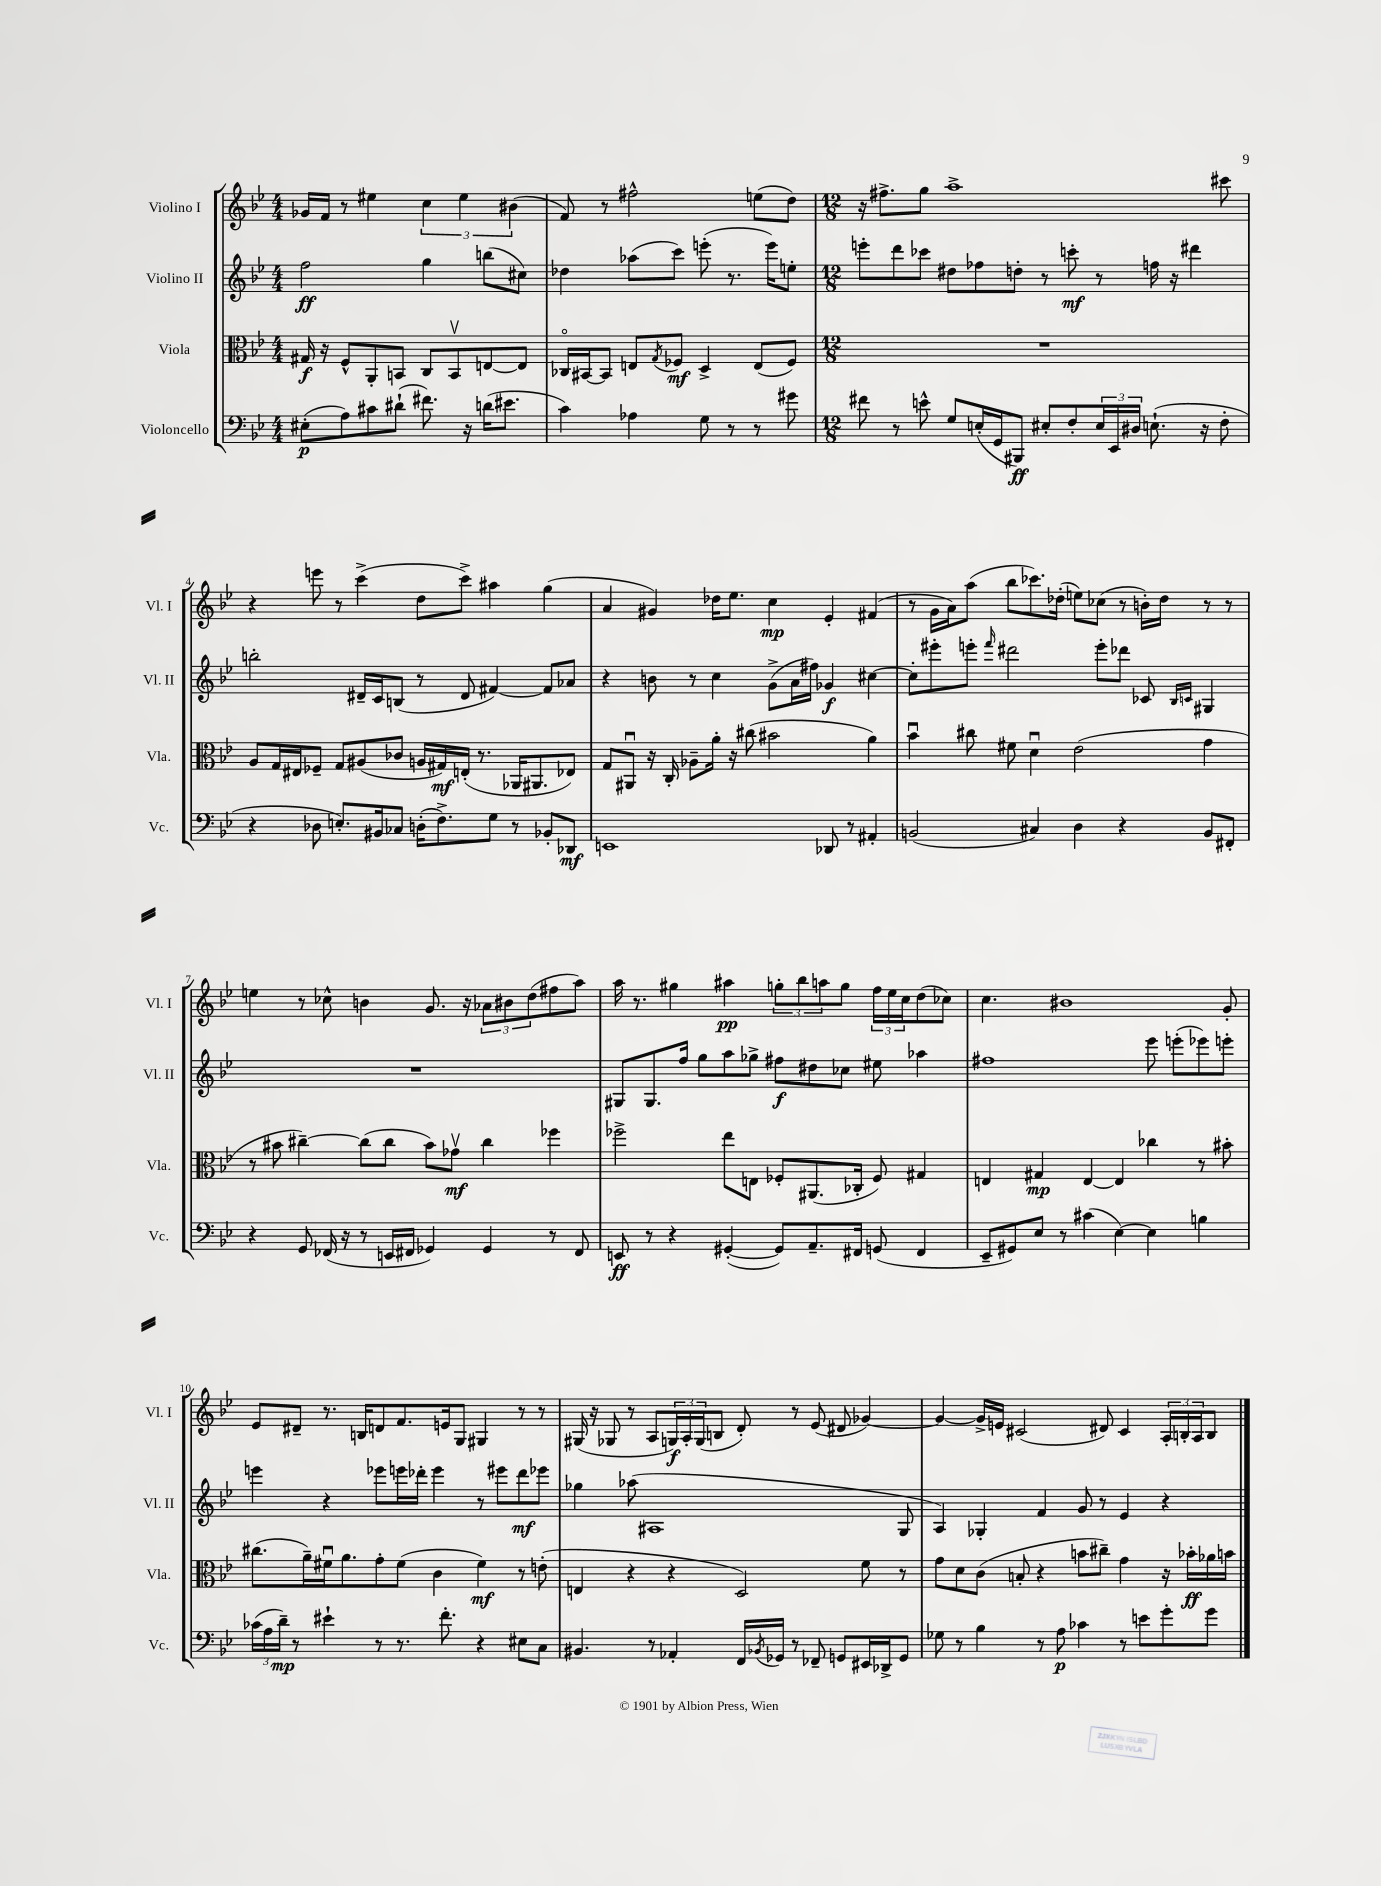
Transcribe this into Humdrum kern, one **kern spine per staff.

**kern	**kern	**kern	**kern
*staff4	*staff3	*staff2	*staff1
*clefF4	*clefC3	*clefG2	*clefG2
*k[b-e-]	*k[b-e-]	*k[b-e-]	*k[b-e-]
*M4/4	*M4/4	*M4/4	*M4/4
(8E#'	16G#	2ff	16g-
.	16r	.	16f
8A)	8F^^	.	8r
8c#	8AA'	.	4ee#
(8d#`	8BB	.	.
8.f#)	8C	4gg	6cc
.	8BBv	.	.
.	.	.	6ee#
16r	.	.	.
(16d	[8E	(8bb	.
8.e#	.	.	.
.	.	.	(6b#
.	8E]	8cc#)	.
=	=	=	=
4c)	16C-o	4dd-	8f)
.	[16BB#	.	.
.	8BB#]	.	8r
4A-	8E	(8aa-	2ff#^^
.	8qG	.	.
.	8F-	8ccc)	.
8G	4D^	(8eee'	.
8r	.	8.r	.
8r	(8E	.	(8ee
.	.	16eee)	.
8g#	8F-)	8ee'	8dd)
=	=	=	=
*M12/8	*M12/8	*M12/8	*M12/8
8f#	1.r	8eee'	16r
.	.	.	8.ff#^
8r	.	8ddd	.
8e^^	.	8ccc-	8gg
8G	.	8dd#	1aa^
(16E'	.	8ff-	.
16GG	.	.	.
8BBB#)	.	8dd'	.
8E#'	.	8r	.
8F'	.	8ccc'	.
24E#	.	8r	.
24EE-	.	.	.
24D#	.	.	.
(8.E`	.	16ff	.
.	.	16r	.
.	.	4ddd#	.
16r	.	.	.
8F'	.	.	8ccc#
=	=	=	=
4r	8A	2bb'	4r
.	16G	.	.
.	16E#	.	.
8D-	8F-~	.	8eee
8.E')	8G	.	8r
.	(8A#	16d#~	(4ccc^
16BB#	.	16c	.
8C-	8c-	(8B	.
(16D'	16A	8r	8dd
8.F^)	16G#)	.	.
.	(16E'	8d#	8ccc^)
.	8.r	.	.
8G	.	[4f#)	4aa#
8r	16AA-	.	.
.	8.AA#	.	.
8BB-'	.	8f#]	(4gg
8DD-	8E-)	8a-	.
=	=	=	=
1EE	8G	4r	4a
.	8AA#u	.	.
.	16r	8b	4g#)
.	16C'	.	.
.	8A-~	8r	.
.	16a'	4cc	16dd-
.	16r	.	8.ee-
.	(8cc#	.	.
.	2b#	(8g^	4cc
.	.	16a	.
.	.	16ff#)	.
8DD-	.	4g-	4e-'
8r	.	.	.
4AA#'	4a)	[4cc#	(4f#
=	=	=	=
(2BB	4b-u	8cc#']	8r
.	.	8eee#'	16g
.	.	.	16a)
.	8cc#	8eee'	(8aa
.	.	16qqfff	.
.	8f#	2ddd#	8bb-
4C#)	4du	.	8.ccc-)
.	.	.	(16dd-'
4D	(2e-	.	8ee)
.	.	8eee'	(8cc-
4r	.	8ddd-	8r
.	.	8c-	16b')
.	.	.	16dd-
.	.	16qqB-	.
.	.	16qqc	.
8BB	4g	4G#	8r
8FF#'	.	.	8r
=	=	=	=
4r	8r	1.r	4ee
.	8b#	.	.
8GG	[4cc#~)	.	8r
(16FF-	.	.	8cc-^^
16r	.	.	.
8r	(8cc#]	.	4b
16EE	8cc#	.	.
16FF#	.	.	.
4GG-)	8b#)	.	8.g
.	8g-v	.	.
.	.	.	16r
4GG-	4cc#	.	12a-
.	.	.	12b#
.	.	.	(12dd
8r	4ff-	.	8ff#
8FF#	.	.	8aa)
=	=	=	=
8EE	2ff-^	8G#	16aa
.	.	.	8.r
8r	.	8.G#	.
4r	.	.	4gg#
.	.	16ff	.
.	.	8gg	.
([4GG#'	8ee-	8aa	4aa#
.	8E	8gg-^	.
8GG#])	8F-'	8ff#	12gg'
.	.	.	12bb-
8.AA~	(8.AA#	8dd#	.
.	.	.	12aa
.	.	8cc-	8gg
16FF#	16C-'	.	.
(8GG	8F-)	8ee#	24ff
.	.	.	24ee-
.	.	.	24cc
4FF#	4G#	4aa-	(8dd
.	.	.	8cc-)
=	=	=	=
8EE-~	4E	1ff#	4.cc
8GG#)	.	.	.
8E-	4G#	.	.
8r	.	.	1b#
(4c#	[4E	.	.
[4E-)	4E]	.	.
4E-]	4cc-	8eee-	.
.	.	(8eee'	.
4B	8r	8eee-)	.
.	8b#'	8eee'	8g'
=	=	=	=
(24c-	(8.cc#	4eee	8e-
24A	.	.	.
24d~)	.	.	.
8r	.	.	8d#~
.	16a~)	.	.
4e#`	16f#u	4r	8.r
.	8.a	.	.
.	.	.	16B
8r	8g'	8eee-	8d
8.r	(8f#	16eee	8.f
.	.	16ddd-'	.
.	4c	4eee	.
8.f'	.	.	16e
.	.	.	8G
4r	4f#)	8r	4G#
.	.	8eee#	.
8E#	8r	8ddd-	8r
8C	(8e'	8eee-	8r
=	=	=	=
4.BB#	4E	4gg-	(16G#
.	.	.	16r
.	.	.	8G-
.	4r	(8aa-	8r
8r	.	1A#	8A
4AA-'	4r	.	24G)
.	.	.	24A'
.	.	.	(24G
.	.	.	8B
16FF	2D)	.	8d')
8qBB-	.	.	.
16GG-	.	.	.
8r	.	.	8r
8FF-~	.	.	(8e-
8GG	.	.	8d#
16EE#	8f	.	[4g-)
16DD-^	.	.	.
8GG	8r	8G	.
=	=	=	=
8G-	8g	4A)	4g-_
8r	8d	.	.
4B-	(8c	4G-'	16g-^]
.	.	.	16e
.	8B'	.	(2c#
8r	4r	4f	.
8A	.	.	.
4c-	8b	8g	.
.	8cc#~)	8r	8d#)
8r	4g	4e-	4c#
8e	.	.	.
8g'	16r	4r	24A'
.	.	.	24B'
.	16b-'	.	.
.	.	.	24A
8g	16a-	.	8B
.	16b	.	.
==	==	==	==
*-	*-	*-	*-
